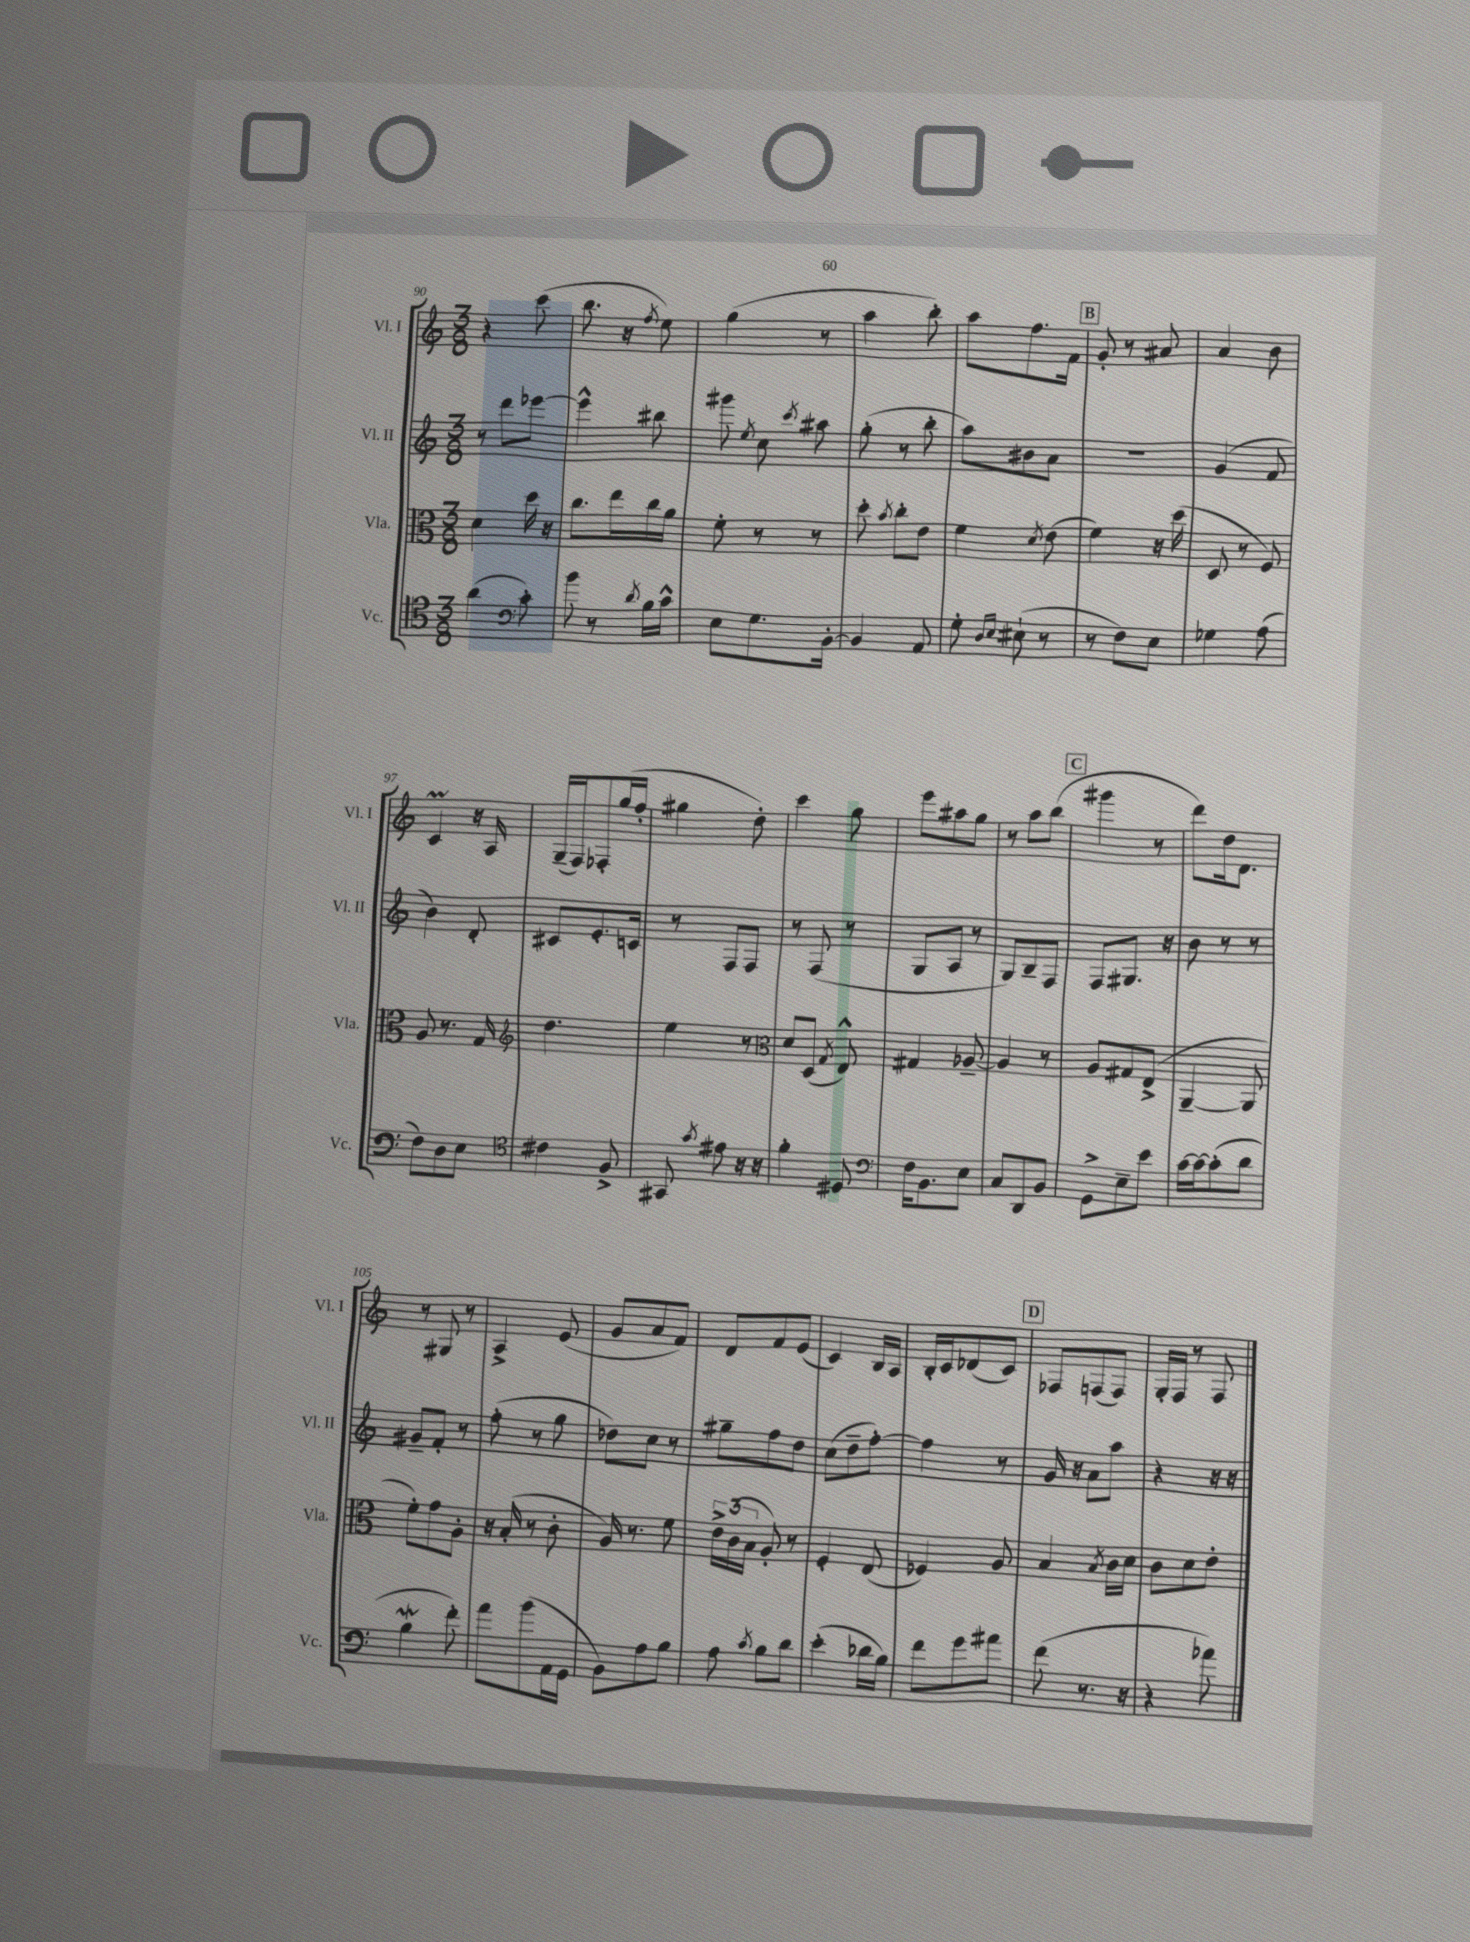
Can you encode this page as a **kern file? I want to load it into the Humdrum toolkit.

**kern	**kern	**kern	**kern
*staff4	*staff3	*staff2	*staff1
*clefC4	*clefC3	*clefG2	*clefG2
*k[]	*k[]	*k[]	*k[]
*M3/8	*M3/8	*M3/8	*M3/8
(4a\	4d\	8r	4r
.	.	8ddd\L	.
*clefF4	*	*	*
8c'\)	16dd\	[8eee-\J	(8ccc\
.	16r	.	.
=	=	=	=
8b\	8.cc\L	4eee-^^\]	8.bb\
8r	.	.	.
.	16ee\L	.	16r
8qd/	.	.	8qff/
16B\LL	16cc\	8bb#\	8ee\)
16c^^\JJ	16a\JJ	.	.
=	=	=	=
8E\L	8f'\	8ggg#\	(4gg\
.	.	8qee/	.
8.G\	8r	8cc\	.
.	.	8qccc/	.
.	8r	8aa#\	8r
[16BB'\Jk	.	.	.
=	=	=	=
4BB/]	8dd'\	(8gg'\	4aa\
.	8qb/	.	.
.	8cc'\L	8r	.
8AA/	8e\J	8bb'\	8bb'\)
=	=	=	=
8G'\	4f\	8aa\L)	8aa\L
16qqD/LL	.	.	.
16qqE/JJ	.	.	.
(8E#`\	.	8b#\	8.ff\
.	8qd/	.	.
8r	(8e\	8a\J	.
.	.	.	16f\Jk
=	=	=	=
8r	4f\)	4.r	8g'/
8F\L)	.	.	8r
8E\J	16r	.	8a#/
.	(16dd\	.	.
=	=	=	=
4G-\	8D/	(4g/	4a/
.	8r	.	.
(8A\	8F/)	8f/	8b\
=	=	=	=
8F\L)	8A/	4b\)	4c/
8D\	8.r	.	.
8E\J	.	8d'/	16r
.	16G/	.	16A/
=	=	=	=
*clefC4	*clefG2	*	*
4c#\	4.dd\	8c#/L	(16G~/LL
.	.	.	16F/J)
.	.	8.e'/	8F-'/
8F^/	.	.	(16gg/L
.	.	16c/Jk	16ff'/JJ
=	=	=	=
8GG#/	4ee\	8r	4gg#\
8qg/	.	.	.
8e#\	.	8F/L	.
16r	8r	8F/J	8dd'\)
16r	.	.	.
=	=	=	=
*	*clefC3	*	*
4f'\	8d/L	8r	4ccc\
.	(8D/J	(8F/	.
.	8qG/	.	.
8D#/	8E^^/)	8r	8gg\
=	=	=	=
*clefF4	*	*	*
16F\LK	4G#/	8G/L	8eee\L
8.BB\	.	.	.
.	.	8A/J	8aa#\
8E\J	[8A-~/	8r	8gg\J
=	=	=	=
8C/L	4A-/]	8G/L)	8r
8DD/	.	8B~/	8aa\L
8BB/J	8r	8F/J	(8bb\J
=	=	=	=
8GG^\L	8A/L	8F/L	4ggg#\
8E~\	8G#/	8.G#/J	.
8e\J	(8E^/J	.	8r
.	.	16r	.
=	=	=	=
[16c\LL	[4AA~/	8b\	8ddd\L)
16c\_J	.	.	.
(8c'\]	.	8r	16dd\k
.	.	.	8.d\J
8d\J	8AA/]	8r	.
=	=	=	=
4B\	8f'\L)	8g#~/L	8r
.	8g\	8f'/J	8G#/
8f'\)	8A'\J	8r	8r
=	=	=	=
8a\L	16r	(8ff'\	4A^/
.	(16B'/	.	.
(8b\	8r	8r	.
16AA\L	8c'\	8gg\	(8e/
16GG\JJ	.	.	.
=	=	=	=
8BB\L)	16A/)	8dd-\L)	8g/L
.	8.r	.	.
8A\	.	8cc\J	8a/
8B\J	8f\	8r	8f/J)
=	=	=	=
8A\	24e^\LL	8gg#~\L	8d/L
.	(24c\	.	.
.	24B\JJ	.	.
8qc/	.	.	.
8B\L	8A'/)	8ff\	8f/
8d\J	8r	8dd\J	(8e/J
=	=	=	=
(4e'\	4F'/	(8cc\L	4c/)
.	.	8dd~\	.
16d-\LL	(8E/	[8ff'\J)	16B/LL
16B\JJ)	.	.	16A/JJ
=	=	=	=
8f\L	4F-/)	4ff\]	16B'/LL
.	.	.	16c/J
8g\	.	.	(8d-/
8a#\J	8A/	8r	8c/J)
=	=	=	=
(8f\	4B/	16g/	8F-/L
.	.	16r	.
8.r	.	8a\L	(8F/
.	8qB/	.	.
.	16c\LL	8aa\J	8F/J)
16r	16d\JJ	.	.
=	=	=	=
4r	8c\L	4r	16G'/LL
.	.	.	16F/JJ
.	8d\	.	8r
8a-\)	8e'\J	16r	8F/
.	.	16r	.
==	==	==	==
*-	*-	*-	*-
